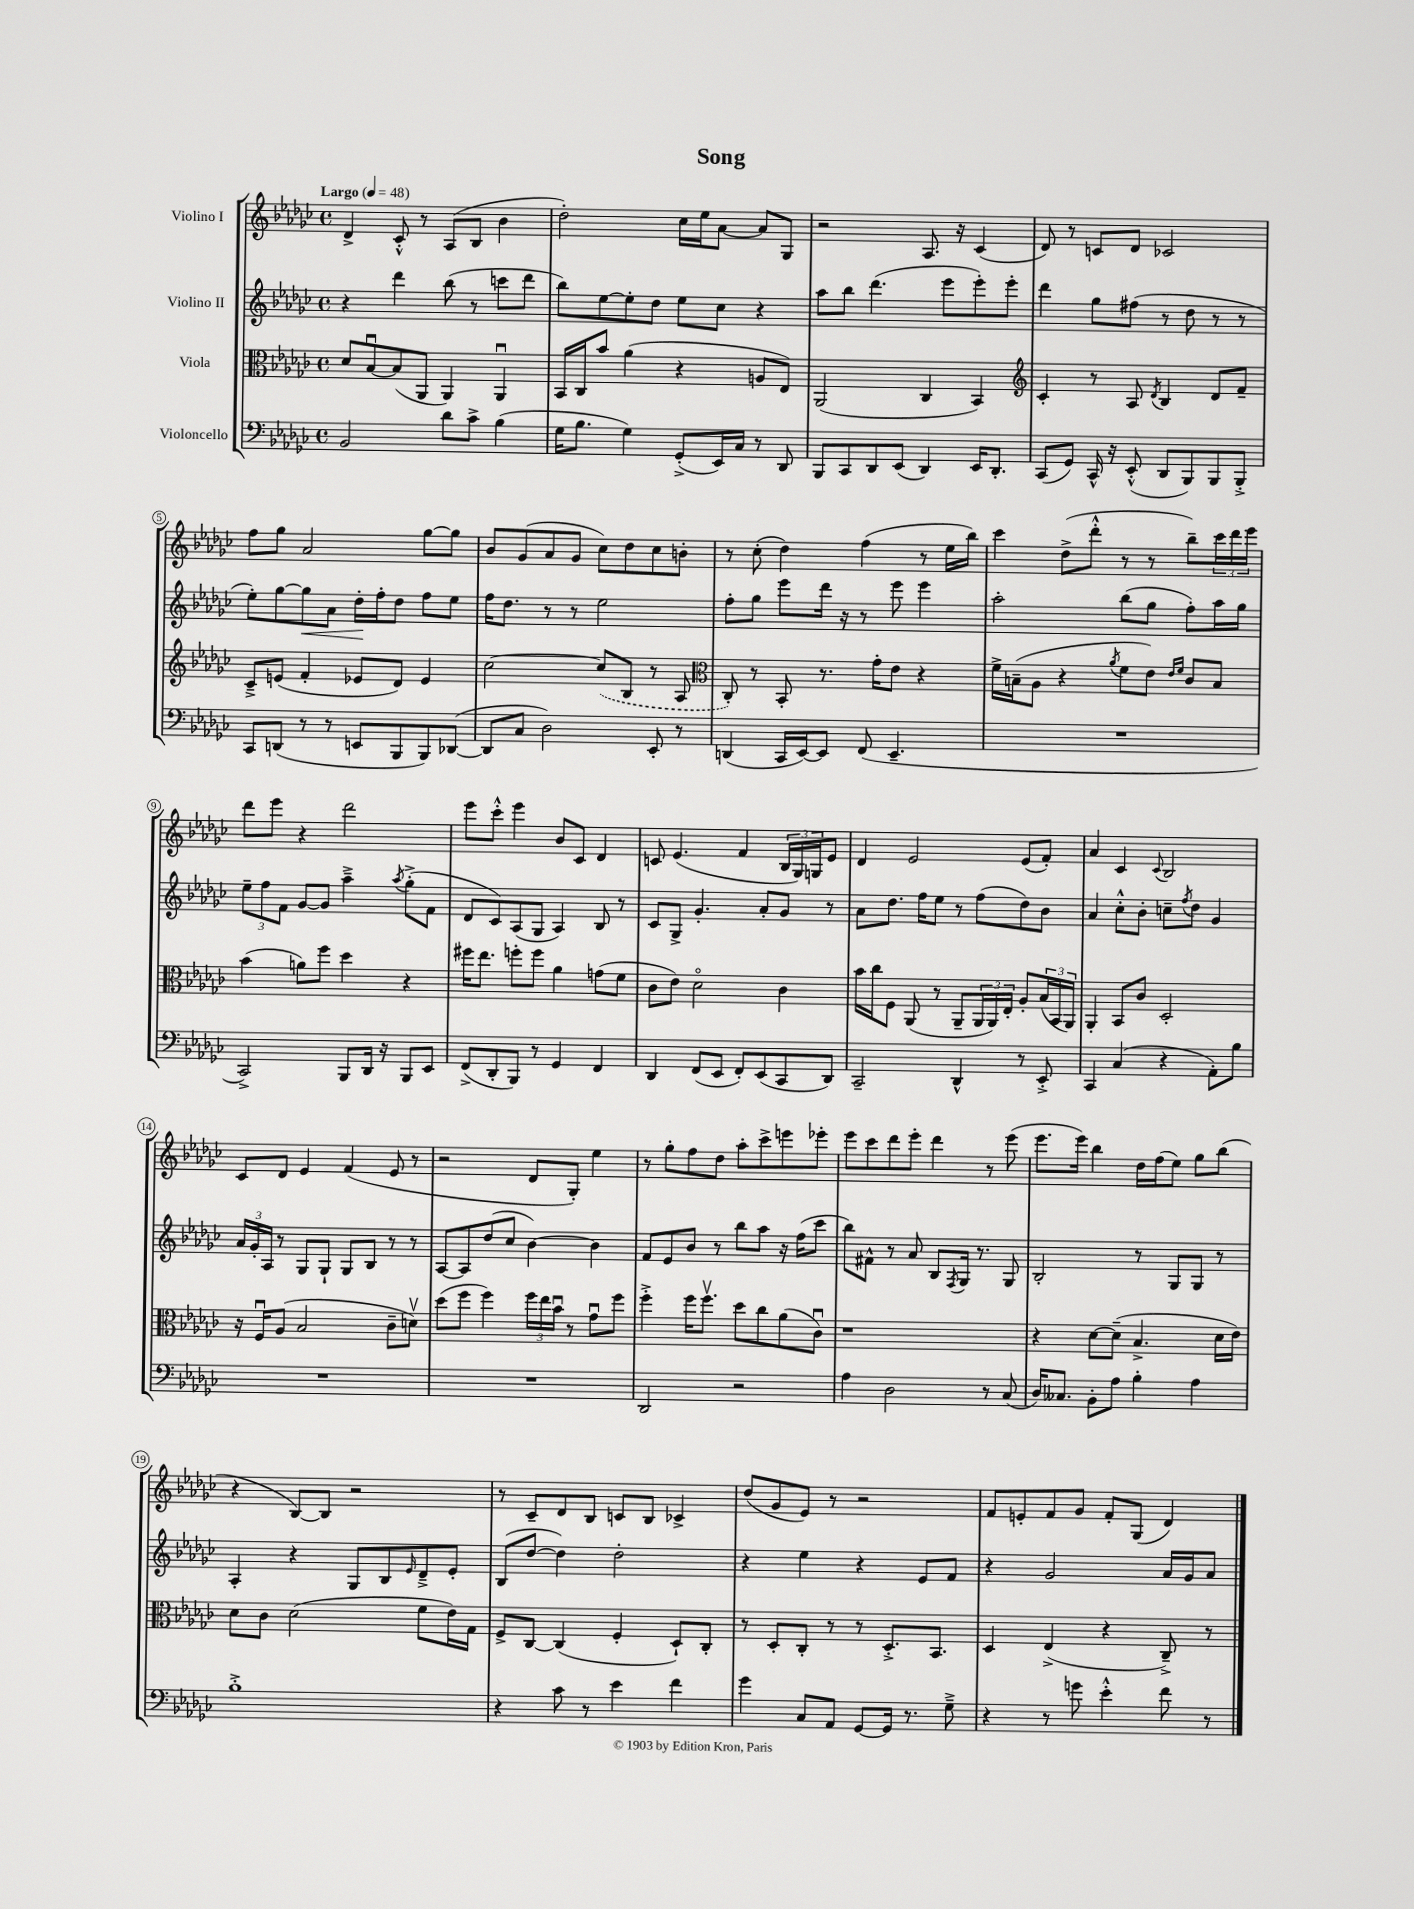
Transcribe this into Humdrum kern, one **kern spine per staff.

**kern	**kern	**kern	**dynam	**kern
*part4	*part3	*part2	*part2	*part1
*staff4	*staff3	*staff2	*staff2	*staff1
*I"Violoncello	*I"Viola	*I"Violino II	*	*I"Violino I
*clefF4	*clefC3	*clefG2	*	*clefG2
*k[b-e-a-d-g-c-]	*k[b-e-a-d-g-c-]	*k[b-e-a-d-g-c-]	*	*k[b-e-a-d-g-c-]
*M4/4	*M4/4	*M4/4	*	*M4/4
*met(c)	*met(c)	*met(c)	*	*met(c)
*MM48	*MM48	*MM48	*	*MM48
=1	=1	=1	=1	=1
!	!	!	!	!LO:TX:a:B:t=Largo
2BB-/	8d-/L	4r	.	4d-^/
.	[8B-u/	.	.	.
.	(8B-/]	4ddd-\	.	8c-'^^/
.	8AA-/J	.	.	8r
8d-\L	4AA-/)	(8bb-\	.	(8A-/L
8c-^\J	.	8r	.	8B-/J
(4B-\	4AA-u/	8cccn\L	.	4b-\
.	.	8ddd-\J	.	.
=2	=2	=2	=2	=2
16G-\KL	16BB-/LL	8bb-\L)	.	2dd-'\)
8.B-\J	16C-/J	.	.	.
.	8b-/J	[8ee-\	.	.
4G-\)	(4a-\	8ee-'\]	.	.
.	.	8dd-\J	.	.
(8GG-'^/L	4r	8ee-\L	.	16cc-\LL
.	.	.	.	16ee-\J
16EE-/L)	.	8cc-\J	.	[8a-\J
16C-/JJ	.	.	.	.
8r	8An/L	4r	.	8a-/L]
8DD-/	8E-/J)	.	.	8G-/J
=3	=3	=3	=3	=3
8BBB-/L	(2AA-/	8aa-\L	.	2r
8CC-/	.	8bb-\J	.	.
8DD-/	.	(4.ddd-\	.	.
(8EE-/J	.	.	.	.
4DD-/)	4C-/	.	.	8.A-/
.	.	8eee-\L	.	.
.	.	.	.	16r
16EE-/KL	4BB-/)	8eee-'\)	.	(4c-/
8.DD-'/J	.	.	.	.
.	.	8eee-'\J	.	.
=4	=4	=4	=4	=4
*	*clefG2	*	*	*
(8CC-/L	4c-'/	4ddd-\	.	8d-/)
8GG-/J)	.	.	.	8r
16CC-^^/	8r	8gg-\L	.	8cn/L
16r	.	.	.	.
(8EE-'^^/	8A-/	(8ff#X\J	.	8d-/J
.	8qd-/	.	.	.
8DD-/L	4B-/	8r	.	2c-X/
8BBB-/)	.	8dd-\	.	.
8BBB-/	8d-/L	8r	.	.
8BBB-'^/J	8f~/J	8r	.	.
!!LO:LB:g=z
=5	=5	=5	=5	=5
8CC-/L	8c-~^/L	8ee-'\L)	.	8ff\L
(8DDn/J	(8en/J	[8gg-\	.	8gg-\J
!	!	!	!LO:HP:b	!
8r	4f'/	8gg-\]	<	2a-/
8r	.	8a-\J	.	.
8EEn/L	8e-X/L	16dd-'\LL	.	.
.	.	16ff'\J	[	.
8BBB-/	8d-/J)	8dd-\J	.	.
8BBB-/)	4e-/	8ff\L	.	[8gg-\L
([8DD-X/J	.	8ee-\J	.	8gg-\J]
=6	=6	=6	=6	=6
8DD-/L]	[2cc-\	16ff\KL	.	8b-/L
.	.	8.dd-\J	.	.
8C-/J	.	.	.	(8g-/
2D-\)	.	8r	.	8a-/
.	.	8r	.	8g-/J
.	(8cc-/L]	2ee-\	.	8cc-\L)
.	8B-/J	.	.	8dd-\
8EE-'/	8r	.	.	8cc-\
8r	8A-/	.	.	8bn'\J
=7	=7	=7	=7	=7
*	*clefC3	*	*	*
(4DDn/	8C-'/)	8ff'\L	.	8r
.	8r	8gg-\J	.	(8cc-'\
16CC-/LL	8BB-'/	8eee-\L	.	4dd-\)
[16EE-/J)	.	.	.	.
8EE-/J]	8.r	16ddd-\Jk	.	.
.	.	16r	.	.
(8FF/	.	8r	.	(4ff\
.	16g-'\KL	.	.	.
4.EE-~/	8e-\J	8eee-\	.	.
.	4r	4eee-\	.	8r
.	.	.	.	16ee-\LL
.	.	.	.	16bb-\JJ)
=8	=8	=8	=8	=8
1r	16f^\LL	2aa-'\	.	4ccc-\
.	(16Bn~\J	.	.	.
.	8A-\J	.	.	.
.	4r	.	.	(8dd-^\L
.	.	.	.	8ddd-'^^\J
.	8qa-/	.	.	.
.	8f\L	(8bb-\L	.	8r
.	8e-\J)	8gg-\J	.	8r
.	16qqe-/LL	.	.	.
.	16qqf/JJ	.	.	.
.	8c-/L	8ff'\L)	.	8bb-~\L)
.	8B/J	16aa-\L	.	24ccc-\L
.	.	.	.	24ddd-\
.	.	16gg-\JJ	.	.
.	.	.	.	24eee-\JJ
!!LO:LB:g=z
=9	=9	=9	=9	=9
2CC-^/)	(4b-\	12ee-~\L	.	8ddd-\L
.	.	12ff\	.	.
.	.	.	.	8eee-\J
.	.	12f\J	.	.
.	8an\L)	[8g-/L	.	4r
.	8ff\J	8g-/J]	.	.
8BBB-/L	4dd-\	4aa-~^\	.	2ddd-\
16DD-/Jk	.	.	.	.
16r	.	.	.	.
.	.	8qaa-/	.	.
8BBB-/L	4r	(8gg-'^\L	.	.
8EE-/J	.	8f\J	.	.
=10	=10	=10	=10	=10
(8FF^/L	16ff#X\KL	8d-/L	.	8eee-\L
.	8.ee-\J	.	.	.
8DD-'/	.	8c-/)	.	8ccc-'^^\J
8BBB-/J)	8ffn'\L	(8A-/	.	4eee-\
8r	8ff\J	8G-/J	.	.
4GG-/	4a-\	4A-/)	.	8b-/L
.	.	.	.	8c-/J
4FF/	(8gn\L	8B-/	.	4d-/
.	8f\J	8r	.	.
=11	=11	=11	=11	=11
4DD-/	8c-\L	8c-/L	.	8cn/
.	8e-\J)	8G-^/J	.	(4.e-/
(8FF/L	2d-\	4.g-'/	.	.
8EE-/J	.	.	.	.
8FF'/L)	.	.	.	4f/
(8EE-/	.	8a-'/L	.	.
8CC-/	4c-\	8g-/J	.	24B-/LL
.	.	.	.	24G-/)
.	.	.	.	24Gn/J
8DD-/J)	.	8r	.	8e-/J
=12	=12	=12	=12	=12
2CC-~/	16b-\LL	8a-\L	.	4d-/
.	16cc-\J	.	.	.
.	8F\J	8.dd-\J	.	.
.	(8AA-/	.	.	2e-/
.	.	16ff\KL	.	.
.	8r	8ee-\J	.	.
4DD-^^/	8AA-~/L	8r	.	.
.	24AA-/L	(8ff\L	.	.
.	24AA-/)	.	.	.
.	24E-'/JJ	.	.	.
8r	8A-'/L	8dd-\)	.	(8e-/L
8EE-'^/	(24B-/L	8b-\J	.	8f'/J)
.	24BB-/	.	.	.
.	24AA-/JJ)	.	.	.
=13	=13	=13	=13	=13
4CC-/	4AA-'/	4a-/	.	4a-/
(4C-/	8BB-/L	8cc-'^^\L	.	4c-/
.	8c-/J	8b-'\J	.	.
.	.	.	.	8qqc-/
4r	2D-'/	8ccn~\L	.	2B-/
.	.	8qff/	.	.
.	.	8dd-\J	.	.
8AA-'\L)	.	4g-/	.	.
8B-\J	.	.	.	.
!!LO:LB:g=z
=14	=14	=14	=14	=14
1r	16r	24a-/LL	.	8c-/L
.	.	24g-'/	.	.
.	16Fu/KL	.	.	.
.	.	24A-/JJ	.	.
.	(8A-/J	8r	.	8d-/J
.	2B-/	8G-/L	.	4e-/
.	.	8G-`/J	.	.
.	.	8G-/L	.	(4f/
.	.	8B-/J	.	.
.	8c-~\L	8r	.	8e-/
.	8dnv\J)	8r	.	8r
=15	=15	=15	=15	=15
1r	(8dd-\L	[8A-/L	.	2r
.	8ff\J	8A-/]	.	.
.	4ff\)	(8dd-/	.	.
.	.	8cc-/J	.	.
.	24ff\LL	[4b-\)	.	8d-/L
.	24ee-\	.	.	.
.	24b-u\JJ	.	.	.
.	8r	.	.	8G-'/J)
.	8g-u\L	4b-\]	.	4ee-\
.	8ff\J	.	.	.
=16	=16	=16	=16	=16
2DD-/	4ff'^\	8f/L	.	8r
.	.	8e-/	.	8gg-'\L
.	16ff\KL	8b-/J	.	8ff\
.	8.ffv\J	.	.	.
.	.	8r	.	8dd-\J
2r	8dd-\L	8bb-\L	.	8aa-'\L
.	8cc-\	8aa-\J	.	8ccc-^\
.	(8a-\	16r	.	8eeen\
.	.	(16ff\KL	.	.
.	8c-u\J)	8ccc-\J	.	8eee-X'\J
=17	=17	=17	=17	=17
4A-\	1r	8bb-\L)	.	8eee-\L
.	.	8f#X^^\J	.	8ccc-\
2D-\	.	8r	.	8ddd-\
.	.	8a-/	.	8eee-'\J
.	.	8B-/L	.	4ddd-\
.	.	8qF/	.	.
.	.	16G-/Jk	.	.
.	.	8.r	.	.
8r	.	.	.	8r
(8C-/	.	8G-/	.	(8eee-\
=18	=18	=18	=18	=18
16D-/KL)	4r	2B-'/	.	8.eee-\L
8.C--X/J	.	.	.	.
.	.	.	.	16eee-\Jk)
8BB-'\L	[8d-\L	.	.	4bb-\
8A-\J	(8d-~\J]	.	.	.
4B-'\	4.B-^/	8r	.	16dd-\LL
.	.	.	.	(16ff\J
.	.	8G-/L	.	8ee-\J)
4A-\	.	8G-/J	.	8gg-\L
.	16d-\LL	8r	.	(8bb-\J
.	16e-\JJ)	.	.	.
!!LO:LB:g=z
=19	=19	=19	=19	=19
1B-'^	8d-\L	4A-'/	.	4r
.	8c-\J	.	.	.
.	(2d-\	4r	.	[8B-/L)
.	.	.	.	8B-/J]
.	.	8G-/L	.	2r
.	.	8B-/	.	.
.	.	16qqe-/	.	.
.	8f\L	8d-~^/	.	.
.	16e-\L)	8e-'/J	.	.
.	16G-\JJ	.	.	.
=20	=20	=20	=20	=20
4r	8F^/L	(8B-/L	.	8r
.	[8C-/J	[8dd-/J	.	8c-~/L
8c-\	(4C-/]	4dd-\])	.	8d-/
8r	.	.	.	8B-/J
4e-\	4F'/	2dd-'\	.	8cn/L
.	.	.	.	8B-/J
4f\	8D-`/L)	.	.	4c-X^/
.	8C-'/J	.	.	.
=21	=21	=21	=21	=21
4g-\	8r	4r	.	(8dd-/L
.	8D-'/L	.	.	8g-/
8C-/L	8C-'/J	4ee-\	.	8e-/J)
8AA-/J	8r	.	.	8r
[8GG-/L	8r	4r	.	2r
16GG-/Jk]	8.D-'^/L	.	.	.
8.r	.	.	.	.
.	.	8e-/L	.	.
.	8.BB-/J	.	.	.
8G-~^\	.	8f/J	.	.
=22	=22	=22	=22	=22
4r	4D-/	4r	.	8f/L
.	.	.	.	8en'/
8r	(4E-^/	2g-/	.	8f/
8gn\	.	.	.	8g-/J
4e-'^^\	4r	.	.	8f'/L
.	.	.	.	(8G-/J
8f\	8C-~^/)	16a-/LL	.	4d-/)
.	.	16g-/J	.	.
8r	8r	8a-/J	.	.
==	==	==	==	==
*-	*-	*-	*-	*-
